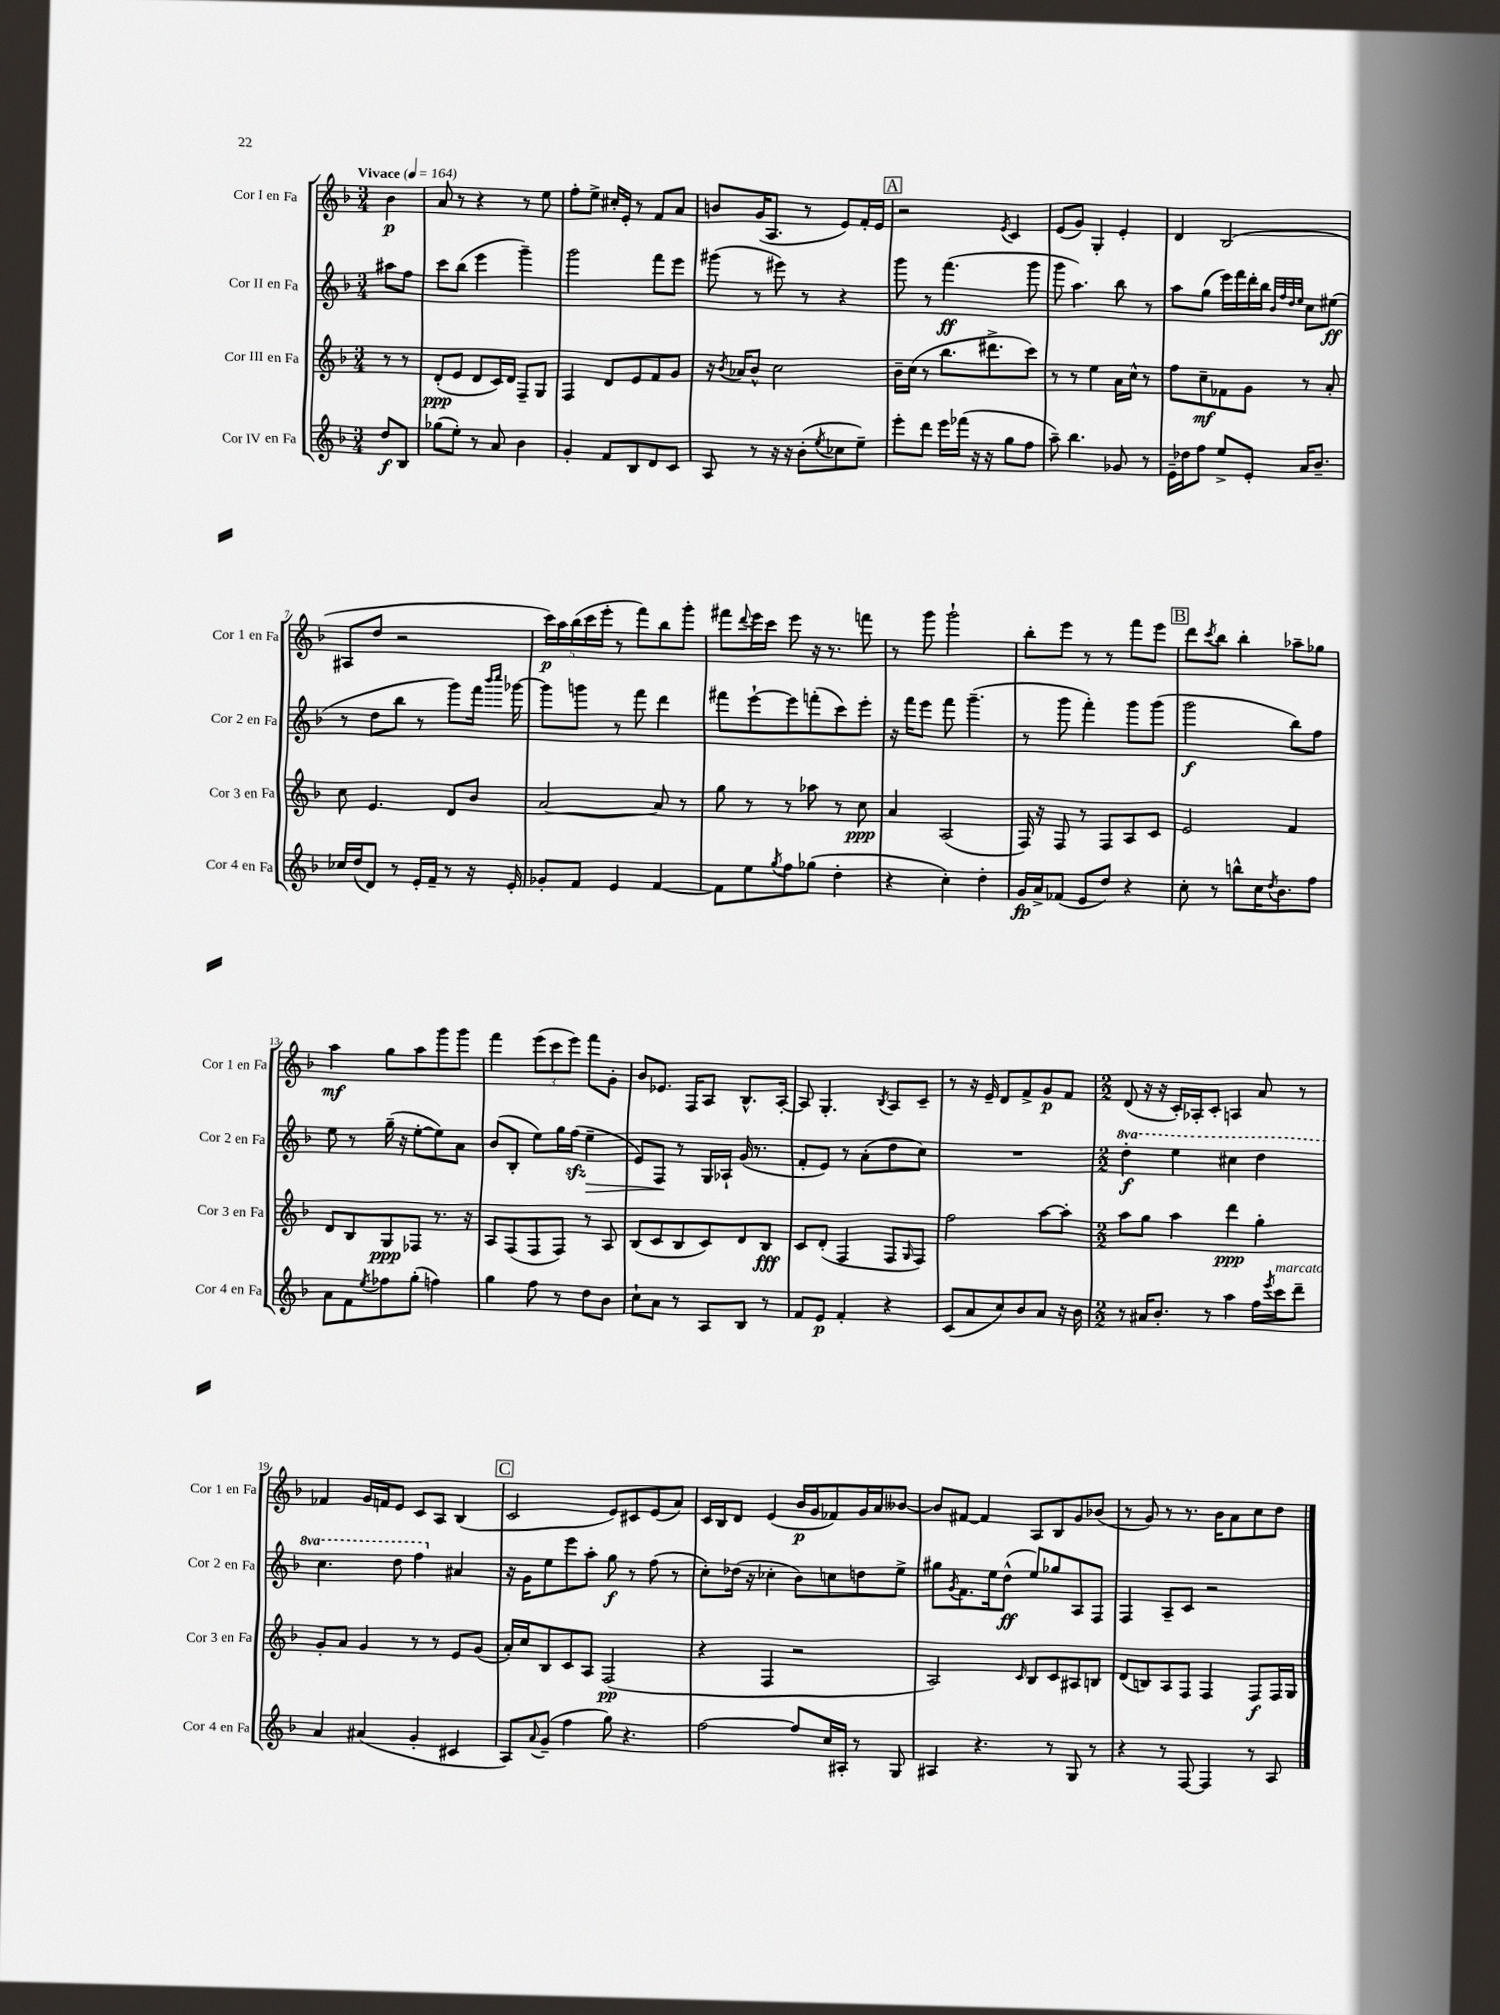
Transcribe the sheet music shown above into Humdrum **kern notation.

**kern	**kern	**kern	**kern
*staff4	*staff3	*staff2	*staff1
*clefG2	*clefG2	*clefG2	*clefG2
*k[b-]	*k[b-]	*k[b-]	*k[b-]
*M3/4	*M3/4	*M3/4	*M3/4
*MM164	*MM164	*MM164	*MM164
8dd/L	8r	8aa#\L	4b-\
8B-/J	8r	8ff\J	.
=	=	=	=
(8gg-\L	(8d'/L	8ccc\L	8a/
8ee'\J)	8e/J	(8bb-\J	8r
8r	8d/L	4eee\	4r
8a/	16c/L)	.	.
.	16d/JJ	.	.
4b-\	8F~/L	4ggg~\)	8r
.	8G/J	.	8ee\
=	=	=	=
4g'/	4F/	2ggg\	8ff'\L
.	.	.	8ee^\J
8f/L	8d/L	.	16cc#'/LL
.	.	.	16e'/JJ
8B-/	8e/	.	8r
8d/	8f/	8fff\L	8f/L
8c/J	8g/J	8eee\J	8a/J
=	=	=	=
8A/	16r	(8ggg#\	8b/L
.	8qb-/	.	.
.	16a-/LK	.	.
8r	8b-^^/J	8r	(16g/K
.	.	.	8.A/J
16r	2cc\	8eee#\)	.
16r	.	.	.
(8b-'\L	.	8r	8r
8qee/	.	.	.
8cc-\	.	4r	8e/L)
8ee~\J)	.	.	16f'/L
.	.	.	16e/JJ
=	=	=	=
8eee'\L	16b-~\LL	8ggg\	2r
.	(16cc\JJ	.	.
8ddd\J	8r	8r	.
16eee\LL	8.bb-\L	(4.fff\	.
(16fff-\JJ	.	.	.
16r	.	.	.
16r	8.ddd#^\	.	.
.	.	.	8qe/
8gg\L	.	.	4c/
8ff\J	8ccc\J)	8ggg\	.
=	=	=	=
8aa~\)	8r	8ggg\	(8e/L
4.bb-\	8r	4.aa\)	8g/J)
.	4ee\	.	4G'/
8g-/	16a\LL	8bb-\	4e'/
.	16cc^^\JJ	.	.
8r	8r	8r	.
=	=	=	=
16e~\LL	8ff\L	8aa\L	4d/
16dd-\J	.	.	.
8ff\J	8cc~\	(8gg\J	.
8ee^/L	8f-\	16eee\LL)	(2B-/
.	.	16fff\	.
8e'/J	8g\J	16ddd'\	.
.	.	16bb-\JJ	.
.	.	32qqb-/LLL	.
.	.	32qqff/	.
.	.	32qqdd/	.
.	.	32qqee/JJJ	.
16a/LK	8r	8cc\L	.
8.b-~/J	.	.	.
.	8a'/	(8ee#\J	.
=	=	=	=
16cc-/LL	8cc\	8r	8A#/L
(16dd/J	.	.	.
8d/J)	4.e/	8dd\L	8dd/J
8r	.	8bb-\J	2r
16e'/LL	.	8r	.
16f~/JJ	.	.	.
8r	8d/L	8ggg\L)	.
16r	8b-/J	16fff\Jk	.
.	.	16qqbbb-/LL	.
.	.	16qqcccc/JJ	.
16e'/	.	[16ggg-\	.
=	=	=	=
8g-'/L	[2a/	8ggg-\]L	20ccc\LL)
.	.	.	20aa\
.	.	.	(20bb-\
8f/J	.	8ggg\J	.
.	.	.	20ccc\
.	.	.	20eee'\JJ
4e/	.	8r	8r
.	.	8fff\	8fff\L)
[4f/	8a/]	4ddd\	8bb-\
.	8r	.	8ggg'\J
=	=	=	=
8f\]L	8gg\	8fff#\L	8fff#\L
.	.	.	8qqddd/
8ee\	8r	[8eee`\	16eee\L
.	.	.	16ccc\JJ
8qgg/	.	.	.
8ff\	8r	8eee\]	8eee\
(8gg-\J	8aa-\	(8fff'\	16r
.	.	.	8.r
4dd'\	8r	8ccc\)	.
.	8cc\	8eee'\J	8fff\
=	=	=	=
4r	4a/	16r	8r
.	.	16fff\LK	.
.	.	8eee\J	8ggg\
4cc'\)	(2A/	8fff\	2ggg`\
.	.	(4.ggg~\	.
4dd'\	.	.	.
=	=	=	=
16g/LL	16F/)	8r	8bb-'\L
16a^/J	16r	.	.
(8f-/J	8F/	8ggg\	8eee\J
8e/L	8r	4fff'\)	8r
8dd/J)	8F/L	.	8r
4r	8A/	8ggg\L	8fff\L
.	8c/J	(8ggg\J	8eee\J
=	=	=	=
8cc'\	2e/	2ggg\	8ddd\L
.	.	.	8qccc/
8r	.	.	8bb-\J
8bb^^\L	.	.	4bb-'\
16cc\K	.	.	.
8qdd/	.	.	.
8.b-\	.	.	.
.	4f/	8bb-\L)	8aa-~\L
8ff\J	.	8ff\J	8gg-\J
=	=	=	=
8a\L	8d/L	8ee\	4aa\
8f\	8B-/	8r	.
8qee/	.	.	.
8ff-\	8G/	(16gg~\	8gg\L
.	.	16r	.
(8gg'\J	8F-/J	[8ee'\L	8aa\
4ff\)	8.r	8ee\])	8ggg\
.	.	8a\J	8ggg\J
.	16r	.	.
=	=	=	=
4gg\	8A/L	(8b-/L	4fff\
.	(8F/	8B-'/J	.
8ff\	8F/	8ee\L)	(12eee\L
.	.	.	12ccc\
8r	8F/J)	16gg\L	.
.	.	.	12eee\J)
.	.	(16ff\JJ	.
8dd\L	8r	4ee~\	8fff\L
8b-\J	8A/	.	8g'\J
=	=	=	=
8cc`\L	(8B-/L	8e/L)	8b-/L
8a\J	8c/	8F/J	8.e-/J
8r	8B-/	8r	.
.	.	.	16F/LK
8A/L	8c/)	16G/LL	8A/J
.	.	16A-`/JJ	.
8B-/J	8d/	(16g/	8.B-^^/L
.	.	8.r	.
8r	8B-/J	.	.
.	.	.	[16A'/Jk
=	=	=	=
8f/L	8c/L	8f'/L	8A/]
8e/J	(8d'/J	8e/J)	4.G'/
4f'/	4F/	8r	.
.	.	(8a'\L	.
.	.	.	8qB-/
4r	8F/L	8dd\	8A/L
.	16qqG/	.	.
.	8F/J)	8cc\J)	8c~/J
=	=	=	=
(8c/L	2ff\	2.r	8r
8a/	.	.	16r
.	.	.	16e~/
8cc/)	.	.	8d/L
8b-/	.	.	8f^/
8a/J	[8aa\L	.	8g/
16r	8aa'\]J	.	8f/J
16b-\	.	.	.
=	=	=	=
*M2/2	*M2/2	*M2/2	*M2/2
8r	8aa\L	4ddd'\	(8d/
16a#/LK	8gg\J	.	16r
8.b-'/J	.	.	16r
.	4aa\	4eee\	16c'/LL)
.	.	.	16A-'/J
8r	.	.	8c'/J
4aa\	4ddd\	4ccc#\	4A/
16ff\LL	4gg'\	4ddd\	8a/
8qeee/	.	.	.
16ccc\J	.	.	.
8ddd~\J	.	.	8r
=	=	=	=
4a/	8g'/L	4.ccc\	4f-/
.	8a/J	.	.
(4a#/	4g/	.	16g/LL
.	.	.	16f/J
.	.	8ddd\	8e/J
4g'/	8r	4fff\	8c/L
.	8r	.	8A/J
4c#/	8e/L	4a#/	(4B-/
.	(8g/J	.	.
=	=	=	=
8A/L)	16a'/LL)	16r	2c/
.	16cc/J	16g\LK	.
8qqa/	.	.	.
(8g~/J	8B-/	8ee\	.
4ff\	8c/	8eee\	.
.	8A/J	8aa'\J	.
8gg\)	(2F/	8gg\	8e/L)
4.r	.	8r	8c#/
.	.	(8ff\	(8e/
.	.	8r	8a/J)
=	=	=	=
[2ff\	4r	8cc'\L)	16c/LL
.	.	.	16B-/J
.	.	(16dd-\Jk	8d/J
.	.	16r	.
.	4F/	4cc-'\	(4e/
8ff/]L	2r	8b-\L)	16b-/LL
.	.	.	16g/J
16cc/L	.	8cc\	8f-/)
16A#'/JJ	.	.	.
8r	.	8dd\	16g/L
.	.	.	16a/J
8G/	.	8ee^\J	[8b--/J
=	=	=	=
4A#/	2A/)	8gg#\L	8b--/]L
.	.	8qg/	.
.	.	8.f\	[8f#/J
4.r	.	.	4f#/]
.	.	16ee\k	.
.	.	(8dd^^\J	.
.	16qqc/	.	.
.	8B-/L	8ee/L)	8A/L
8r	8c/	8gg-/	8B-/
8G/	8A#/	8A/	8g/
8r	8B/J	8F/J	(8b-/J
=	=	=	=
4r	(8d/L	4F/	8r
.	8B/)	.	8g/)
8r	8A/	8A~/L	8r
[8F/	8F/J	8c/J	8.r
4F/]	4F/	2r	.
.	.	.	16b-\LK
.	.	.	8a\
8r	8F/L	.	8cc\
8A/	16F/L	.	8dd\J
.	16G/JJ	.	.
==	==	==	==
*-	*-	*-	*-
